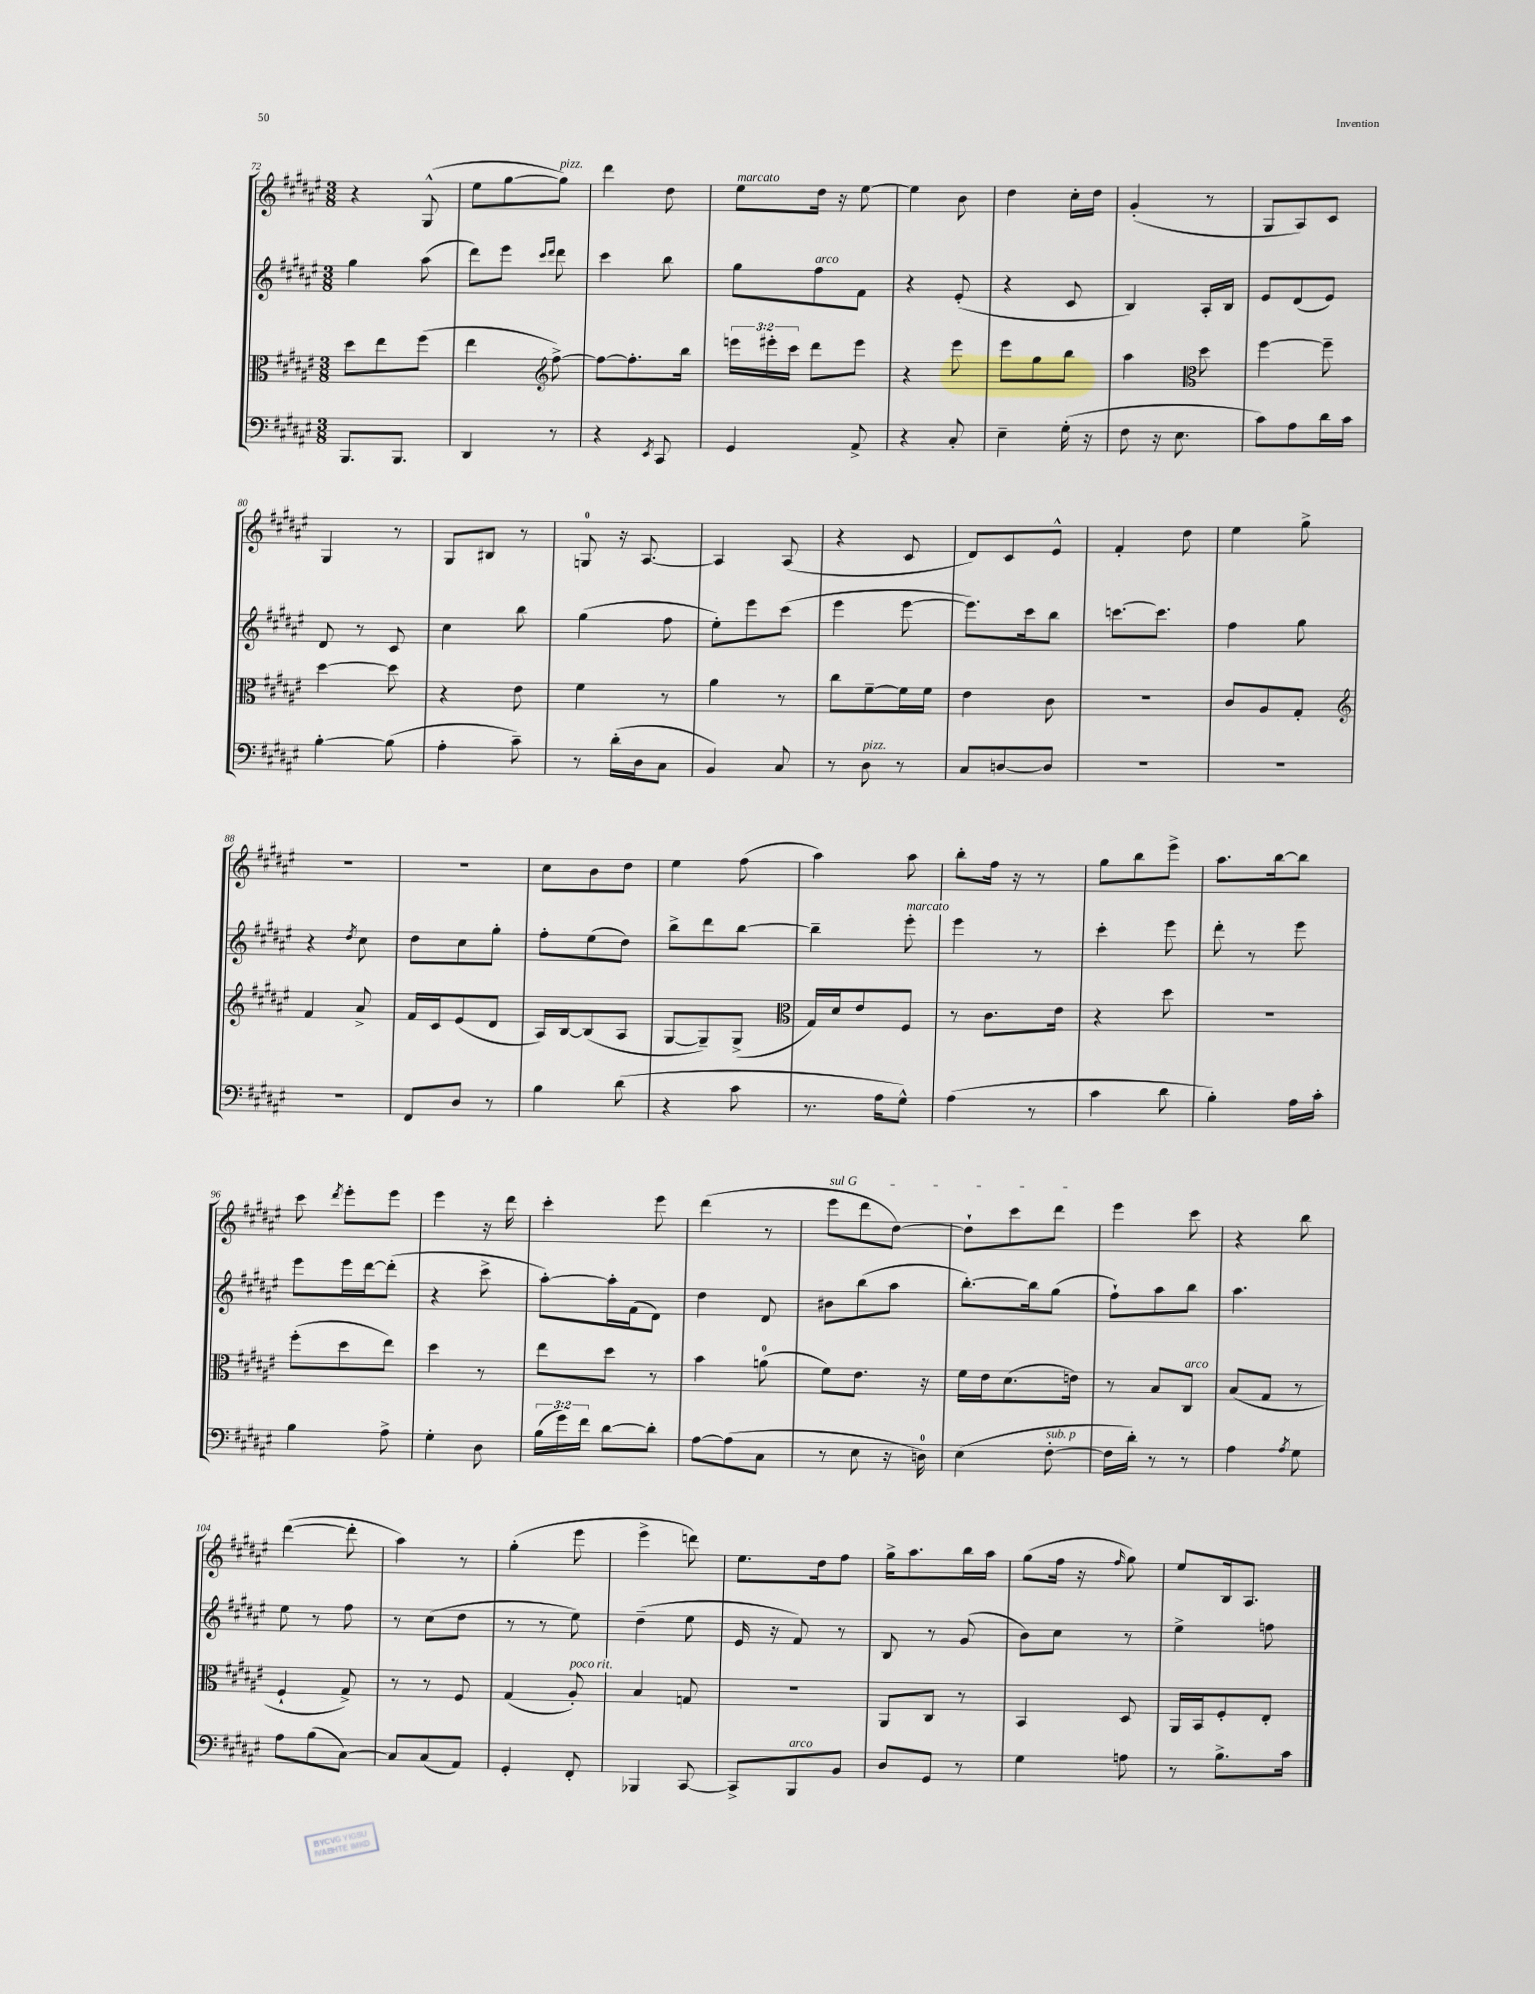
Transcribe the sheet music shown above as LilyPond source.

<<
\new StaffGroup <<
\new Staff = "s0" {
    \clef treble \key fis \major \numericTimeSignature \time 3/8
    \autoBeamOff r4 gis8-^( |
    eis''8[ gis''8~ gis''8]^\markup { \italic "pizz." }) |
    dis'''4 dis''8 |
    eis''8[^\markup { \italic "marcato" } dis''16] r16 eis''8~ |
    eis''4 b'8 |
    dis''4 cis''16[-. dis''16] |
    gis'4-.( r8 |
    gis8[ ais8) cis'8] |
    gis4 r8 |
    gis8[ bis8] r8 |
    g8-0 r16 ais8.~ |
    ais4 ais8( |
    r4 cis'8 |
    dis'8[) cis'8 eis'8]-^ |
    fis'4-. dis''8 |
    eis''4 gis''8-> |
    R4. |
    R4. |
    cis''8[ b'8 dis''8] |
    eis''4 fis''8( |
    ais''4) ais''8 |
    b''8[-. fis''16] r16 r8 |
    gis''8[ b''8 eis'''8]-> |
    ais''8.[ b''16~ b''8] |
    cis'''8 \acciaccatura { dis'''8 } eis'''8[-. eis'''8] |
    eis'''4 r16 dis'''16 |
    cis'''4-. eis'''8 |
    dis'''4( r8 |
    \once \override TextSpanner.bound-details.left.text = \markup { \italic "sul G" } eis'''8[\startTextSpan dis'''8 dis''8]~) |
    dis''8[-! cis'''8 dis'''8]\stopTextSpan |
    eis'''4 cis'''8 |
    r4 b''8 |
    dis'''4~( dis'''8-. |
    ais''4) r8 |
    gis''4-.( eis'''8 |
    eis'''4-> d'''8) |
    eis''8.[ dis''16 fis''8] |
    gis''16[-> ais''8. b''16 ais''16] |
    gis''8[( fis''16] r16 \grace { fis''16 } gis''8) |
    eis''8[ b16 ais8.] \bar "|." |
}
\new Staff = "s1" {
    \clef treble \key fis \major \numericTimeSignature \time 3/8
    \autoBeamOff gis''4 ais''8( |
    dis'''8[) eis'''8] \grace { cis'''16[ dis'''16] } dis'''8 |
    cis'''4 b''8 |
    gis''8[ fis''8^\markup { \italic "arco" } fis'8] |
    r4 eis'8-.( |
    r4 cis'8 |
    b4) ais16[-. b16] |
    eis'8[ dis'8( eis'8]) |
    dis'8 r8 cis'8 |
    cis''4 b''8 |
    gis''4( fis''8 |
    eis''8[-.) eis'''8 cis'''8]( |
    eis'''4 eis'''8~ |
    eis'''8.[) cis'''16 b''8] |
    c'''8.[~ c'''8.] |
    fis''4 gis''8 |
    r4 \acciaccatura { dis''8 } cis''8 |
    dis''8[ cis''8 gis''8]-. |
    fis''8[-. eis''8( dis''8]) |
    b''8[-> dis'''8 b''8]~ |
    b''4-- eis'''8-.^\markup { \italic "marcato" } |
    eis'''4 r8 |
    cis'''4-. eis'''8 |
    dis'''8-. r8 eis'''8 |
    eis'''8[ eis'''16 dis'''16~ dis'''8]-.( |
    r4 cis'''8-> |
    ais''8[~-.) ais''16-. fis'16( dis'8]) |
    dis''4 dis'8 |
    bis'8[ b''8( ais''8] |
    b''8.[~-.) b''16 gis''8]( |
    fis''8[-!) ais''8 b''8] |
    ais''4. |
    eis''8 r8 fis''8 |
    r8 cis''8[( dis''8] |
    r8 r8 eis''8) |
    dis''4--( eis''8 |
    eis'16 r16 fis'8) r8 |
    b8 r8 gis'8( |
    b'8[) cis''8] r8 |
    eis''4-> f''8 \bar "|." |
}
\new Staff = "s2" {
    \clef alto \key fis \major \numericTimeSignature \time 3/8 \override Staff.TupletNumber.text = #tuplet-number::calc-fraction-text
    \autoBeamOff dis''8[ eis''8 fis''8]( |
    eis''4 \clef treble fis''8~->) |
    fis''8[~ fis''8.-. b''16] |
    \tuplet 3/2 { e'''16[ eis'''16-. cis'''16] } dis'''8[ eis'''8] |
    r4 eis'''8 |
    eis'''8[ gis''8 b''8] |
    ais''4 \clef alto dis''8 |
    fis''4~ fis''8-- |
    dis''4~ dis''8 |
    r4 eis'8 |
    fis'4 r8 |
    ais'4 r8 |
    cis''8[ fis'8~-- fis'16 fis'16] |
    eis'4 cis'8 |
    R4. |
    cis'8[ ais8 gis8]-. |
    \clef treble fis'4 ais'8-> |
    fis'16[ cis'16 eis'8( dis'8] |
    ais16[) b16~ b8( ais8] |
    gis8[~ gis8--) gis8]->( |
    \clef alto gis16[) dis'16 eis'8 fis8] |
    r8 cis'8.[ eis'16] |
    r4 dis''8 |
    R4. |
    fis''8[-.( dis''8 eis''8]) |
    dis''4 r8 |
    eis''8[ dis''8] r8 |
    b'4 a'8-0( |
    fis'8[) eis'8.] r16 |
    fis'16[ eis'16 dis'8.( e'16]) |
    r8 b8[ cis8]^\markup { \italic "arco" } |
    b8[( gis8] r8 |
    fis4-! gis8->) |
    r8 r8 fis8 |
    gis4( ais8-.^\markup { \italic "poco rit." }) |
    b4 g8 |
    R4. |
    ais,8[ cis8] r8 |
    b,4 dis8 |
    ais,16[ b,16 fis8-. eis8]-. \bar "|." |
}
\new Staff = "s3" {
    \clef bass \key fis \major \numericTimeSignature \time 3/8 \override Staff.TupletNumber.text = #tuplet-number::calc-fraction-text
    \autoBeamOff b,,8.[ b,,8.] |
    dis,4 r8 |
    r4 \acciaccatura { eis,8 } cis,8 |
    gis,4 ais,8-> |
    r4 cis8-. |
    eis4-- gis16-.( r16 |
    fis8 r16 eis8. |
    cis'8[) ais8 dis'16 cis'16] |
    b4~-. b8( |
    ais4-. cis'8--) |
    r8 dis'16[-.( dis16 cis8] |
    b,4) cis8 |
    r8 dis8^\markup { \italic "pizz." } r8 |
    cis8[ d8~ d8] |
    R4. |
    R4. |
    R4. |
    fis,8[ dis8] r8 |
    b4 dis'8( |
    r4 cis'8 |
    r8. ais16[ gis8]-^) |
    ais4( r8 |
    cis'4 dis'8 |
    b4-.) ais16[ cis'16]-. |
    b4 ais8-> |
    gis4-. dis8 |
    \tuplet 3/2 { b16[( gis'16) fis'16] } dis'8[~ dis'8]-. |
    ais8[~ ais8( cis8] |
    r8 eis8 r16 d16-0) |
    eis4( fis8~-.^\markup { \italic "sub. p" } |
    fis16[ dis'16]-.) r8 r8 |
    ais4 \acciaccatura { ais8 } gis8 |
    ais8[ b8( cis8]~) |
    cis8[ cis8( ais,8]) |
    gis,4-. fis,8-. |
    bes,,4 cis,8~ |
    cis,8[-> b,,8^\markup { \italic "arco" } b,8] |
    dis8[ gis,8] r8 |
    gis4 a8 |
    r8 b8.[-> cis'16] \bar "|." |
}
>>
>>
\layout { \context { \Score currentBarNumber = #72 } }
